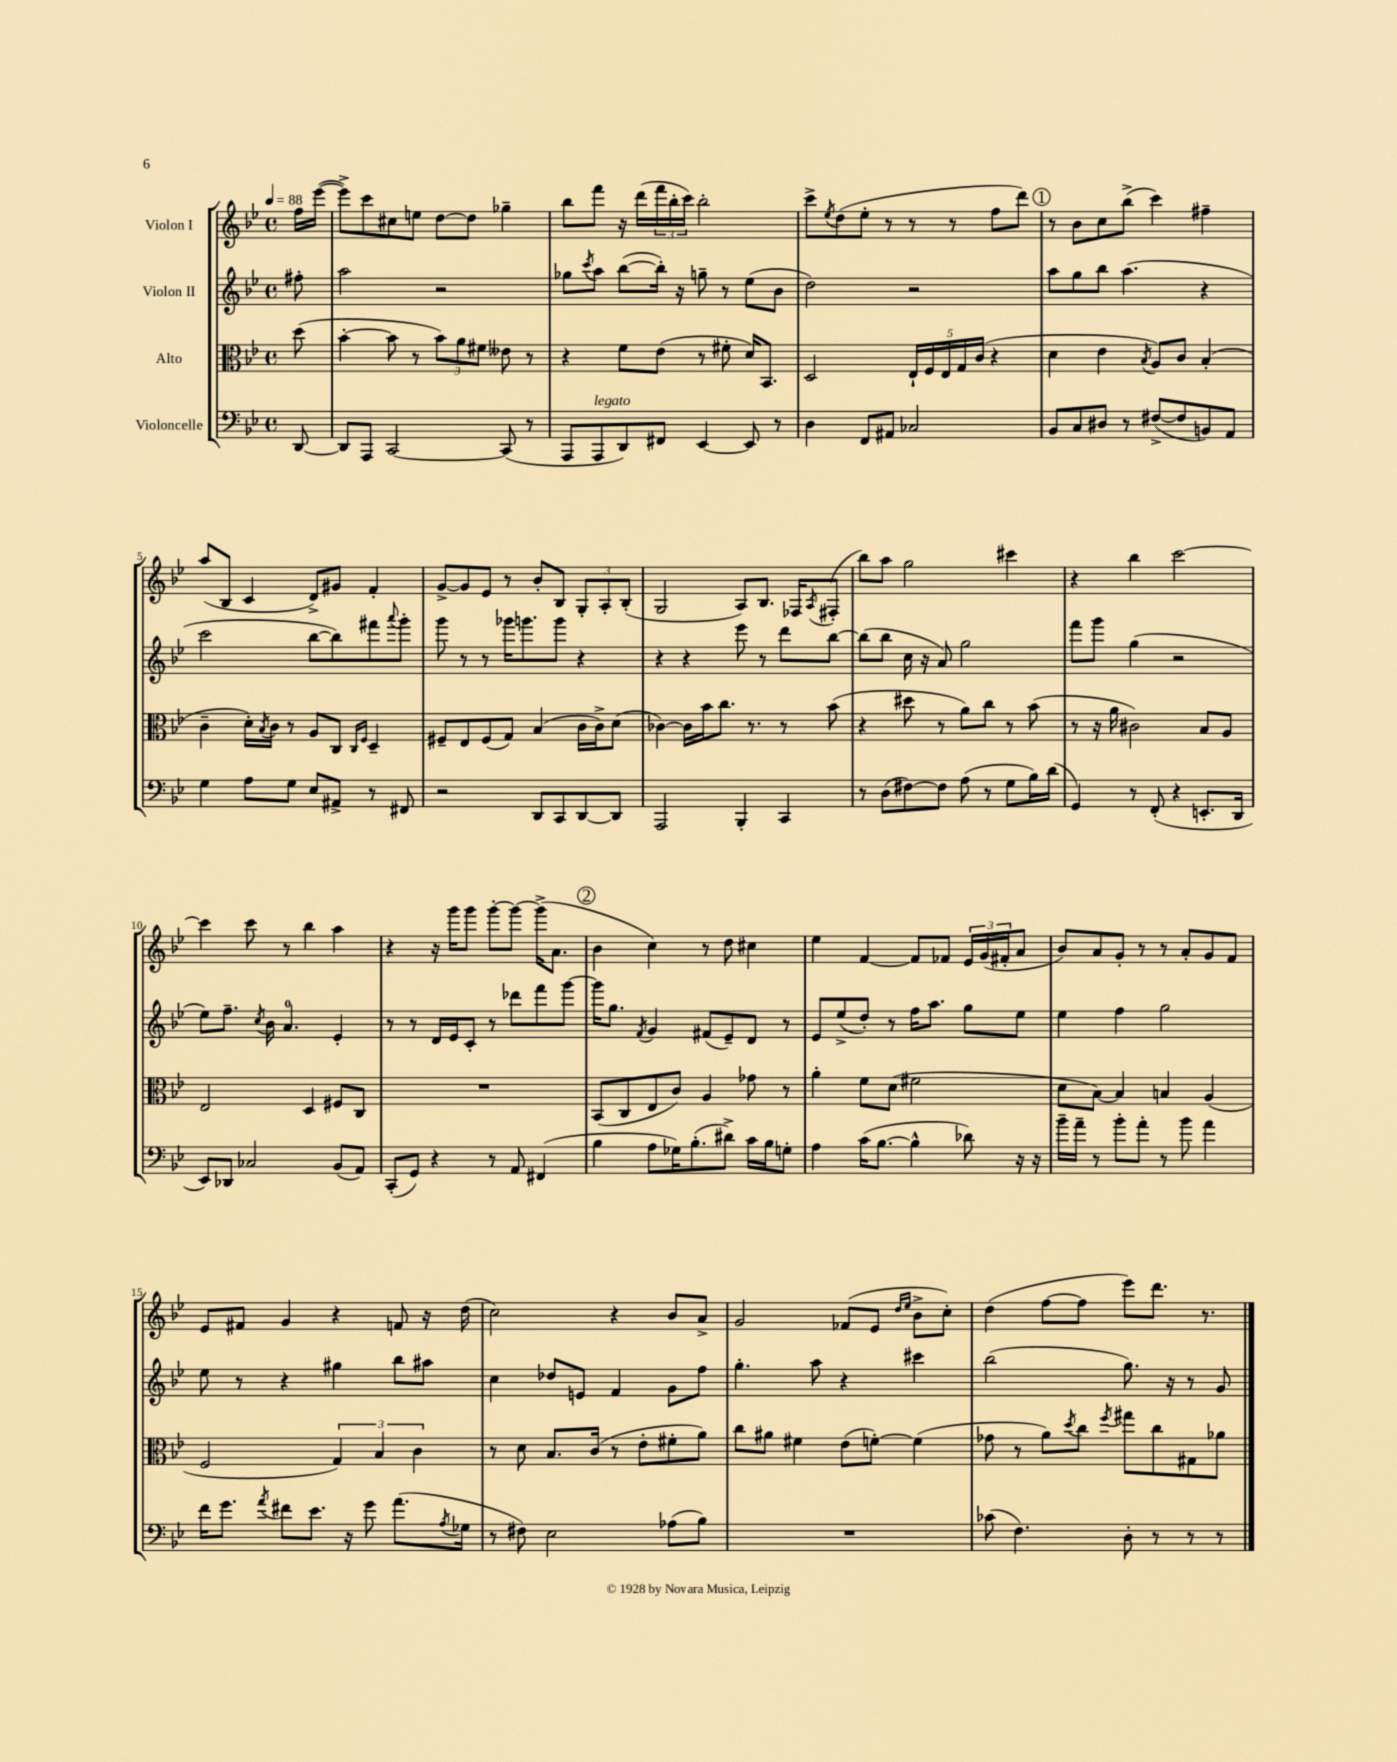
<<
\new StaffGroup <<
\new Staff = "s0" \with { instrumentName = "Violon I" } {
    \clef treble \key bes \major \defaultTimeSignature \time 4/4 \partial 8 \tempo 4 = 88
    f''16 ees'''16~( |
    ees'''8->) c'''8 cis''8 e''8 d''8~ d''8 ges''4-- |
    bes''8 f'''8 r16 d'''16( \tuplet 3/2 { f'''16 bes''16-. c'''16) } bes''2-. |
    c'''8-> \acciaccatura { ees''8 } d''8( ees''8-. r8 r8 r8 f''8 d'''8) |
    \mark \markup { \circle "1" } r8 bes'8 c''8 bes''8->( c'''4) fis''4-- |
    a''8( bes8 c'4 d'8->) gis'8 f'4-. |
    g'8~-> g'8 ees'8 r8 bes'8-. bes8 \tuplet 3/2 { g8-. a8-. bes8-.( } |
    g2 a8) bes8. fes16 \acciaccatura { a8 } fis8-.( |
    bes''8) a''8 g''2 cis'''4 |
    r4 bes''4 c'''2~ |
    c'''4 c'''8 r8 bes''4 a''4 |
    r4 r16 g'''16 g'''8 g'''8~-. g'''8~ g'''16->( a'8. |
    \mark \markup { \circle "2" } bes'4 c''4) r8 d''8 cis''4 |
    ees''4 f'4~ f'8 fes'8 \tuplet 3/2 { ees'16 g'16( fis'16-. } a'8 |
    bes'8) a'8 g'8-. r8 r8 a'8-. g'8 f'8 |
    ees'8 fis'8 g'4 r4 f'8 r16 d''16( |
    c''2) r4 bes'8 a'8-> |
    g'2 fes'8( ees'8 \grace { d''16 ees''16 } bes'8-> c''8-.) |
    d''4( f''8~ f''8 ees'''8) d'''8. r8. \bar "|." |
}
\new Staff = "s1" \with { instrumentName = "Violon II" } {
    \clef treble \key bes \major \defaultTimeSignature \time 4/4 \partial 8
    fis''8-. |
    a''2 r2 |
    ges''8 \acciaccatura { c'''8 } a''8 bes''8~( bes''16-.) r16 g''8-- r8 ees''8( bes'8 |
    d''2) r2 |
    \mark \markup { \circle "1" } a''8 g''8 bes''8 a''4.( r4 |
    c'''2 bes''8~ bes''8) fis'''8 \appoggiatura { a'''8 } g'''8-. |
    g'''8 r8 r8 ges'''16 g'''8. g'''8 r4 |
    r4 r4 ees'''8 r8 d'''8 bes''8~ |
    bes''8( bes''8 c''16 r16 a'8) g''2 |
    f'''8 g'''8 g''4( r2 |
    ees''8) f''8.-- \acciaccatura { c''8 } bes'16 a'4.-0 ees'4-. |
    r8 r8 d'16 ees'16 c'8-. r8 des'''8 f'''8 g'''8~ |
    \mark \markup { \circle "2" } g'''16 g''8. \acciaccatura { f'8 } g'4 fis'8( ees'8--) d'8 r8 |
    ees'8 ees''8->( d''8-.) r8 f''16 a''8. g''8 ees''8 |
    ees''4 f''4 g''2 |
    ees''8 r8 r4 gis''4 bes''8 ais''8 |
    c''4 des''8 e'8 f'4 g'8 f''8 |
    g''4.-. a''8 r4 cis'''4 |
    bes''2( g''8.) r16 r8 g'8 \bar "|." |
}
\new Staff = "s2" \with { instrumentName = "Alto" } {
    \clef alto \key bes \major \defaultTimeSignature \time 4/4 \partial 8
    d''8( |
    bes'4~-. bes'8 r8 \tuplet 3/2 { bes'8) a'8 fis'8 } eeses'8 r8 |
    r4 f'8 ees'8( r8 fis'8-. d'16) bes,8. |
    d2 \tuplet 5/4 { ees16-! f16 ees16 g16 c'16( } r4 |
    \mark \markup { \circle "1" } d'4 ees'4 \acciaccatura { bes8 } a8) c'8 bes4-.( |
    c'4-- d'16-.) \acciaccatura { bes8 } c'16 r8 a8 c8 \grace { c16 f16 } d4-- |
    fis8-- ees8 fis8( g8) bes4( c'16 c'16->) d'8( |
    ces'4~) ces'16 bes'16 c''8. r8. r8 bes'8( |
    r4 dis''8 r8 a'8) c''8 r8 bes'8( |
    r8 r16 a'16 cis'2) bes8 a8 |
    ees2 d4 fis8 c8 |
    R1 |
    \mark \markup { \circle "2" } bes,8( c8 ees8 c'8) a4 ges'8 r8 |
    a'4-. f'8 d'8( fis'2 |
    d'8 bes8~) bes4 b4 a4( |
    f2 \tuplet 3/2 { g4) bes4 c'4 } |
    r8 d'8 bes8. c'16( r8 ees'8-. fis'8-. a'8) |
    c''8 ais'8 fis'4 ees'8( f'8~-.) f'4( |
    ges'8 r8 a'8) \acciaccatura { d''8 } c''8 \acciaccatura { f''8 } gis''8 c''8 gis8 aes'8 \bar "|." |
}
\new Staff = "s3" \with { instrumentName = "Violoncelle" } {
    \clef bass \key bes \major \defaultTimeSignature \time 4/4 \partial 8
    d,8~ |
    d,8 a,,8 c,2~ c,8( r8 |
    a,,8 a,,8^\markup { \italic "legato" } d,8) fis,8 ees,4~ ees,8 r8 |
    d4 f,8 ais,8 ces2 |
    \mark \markup { \circle "1" } bes,8 c8 dis8 r8 fis8~->( fis8 b,8) a,8 |
    g4 a8 g8 ees8 ais,8-> r8 fis,8 |
    r2 d,8 c,8 d,8~ d,8 |
    a,,2 bes,,4-. c,4 |
    r8 d8( fis8~) fis8 a8( r8 g8 bes16) d'16( |
    g,4) r8 f,8-.( r4 e,8.-. d,16 |
    ees,8) des,8 ces2 bes,8( a,8) |
    c,8-.( g,8) r4 r8 a,8 fis,4( |
    \mark \markup { \circle "2" } bes4 a8 ges16) bes8.-.( dis'8->) c'16 bes16 g8-. |
    a4 c'16( bes8.~ bes4-^ des'8) r16 r16 |
    bes'16-- a'16-- r8 bes'8-. a'8-. r8 bes'8 a'4 |
    f'16 g'8. \acciaccatura { a'8 } fis'8 ees'8. r16 g'8 a'8.( \acciaccatura { a8 } ges16 |
    r8 fis8) ees2 aes8( bes8) |
    R1 |
    ces'8( f4.) d8-. r8 r8 r8 \bar "|." |
}
>>
>>
